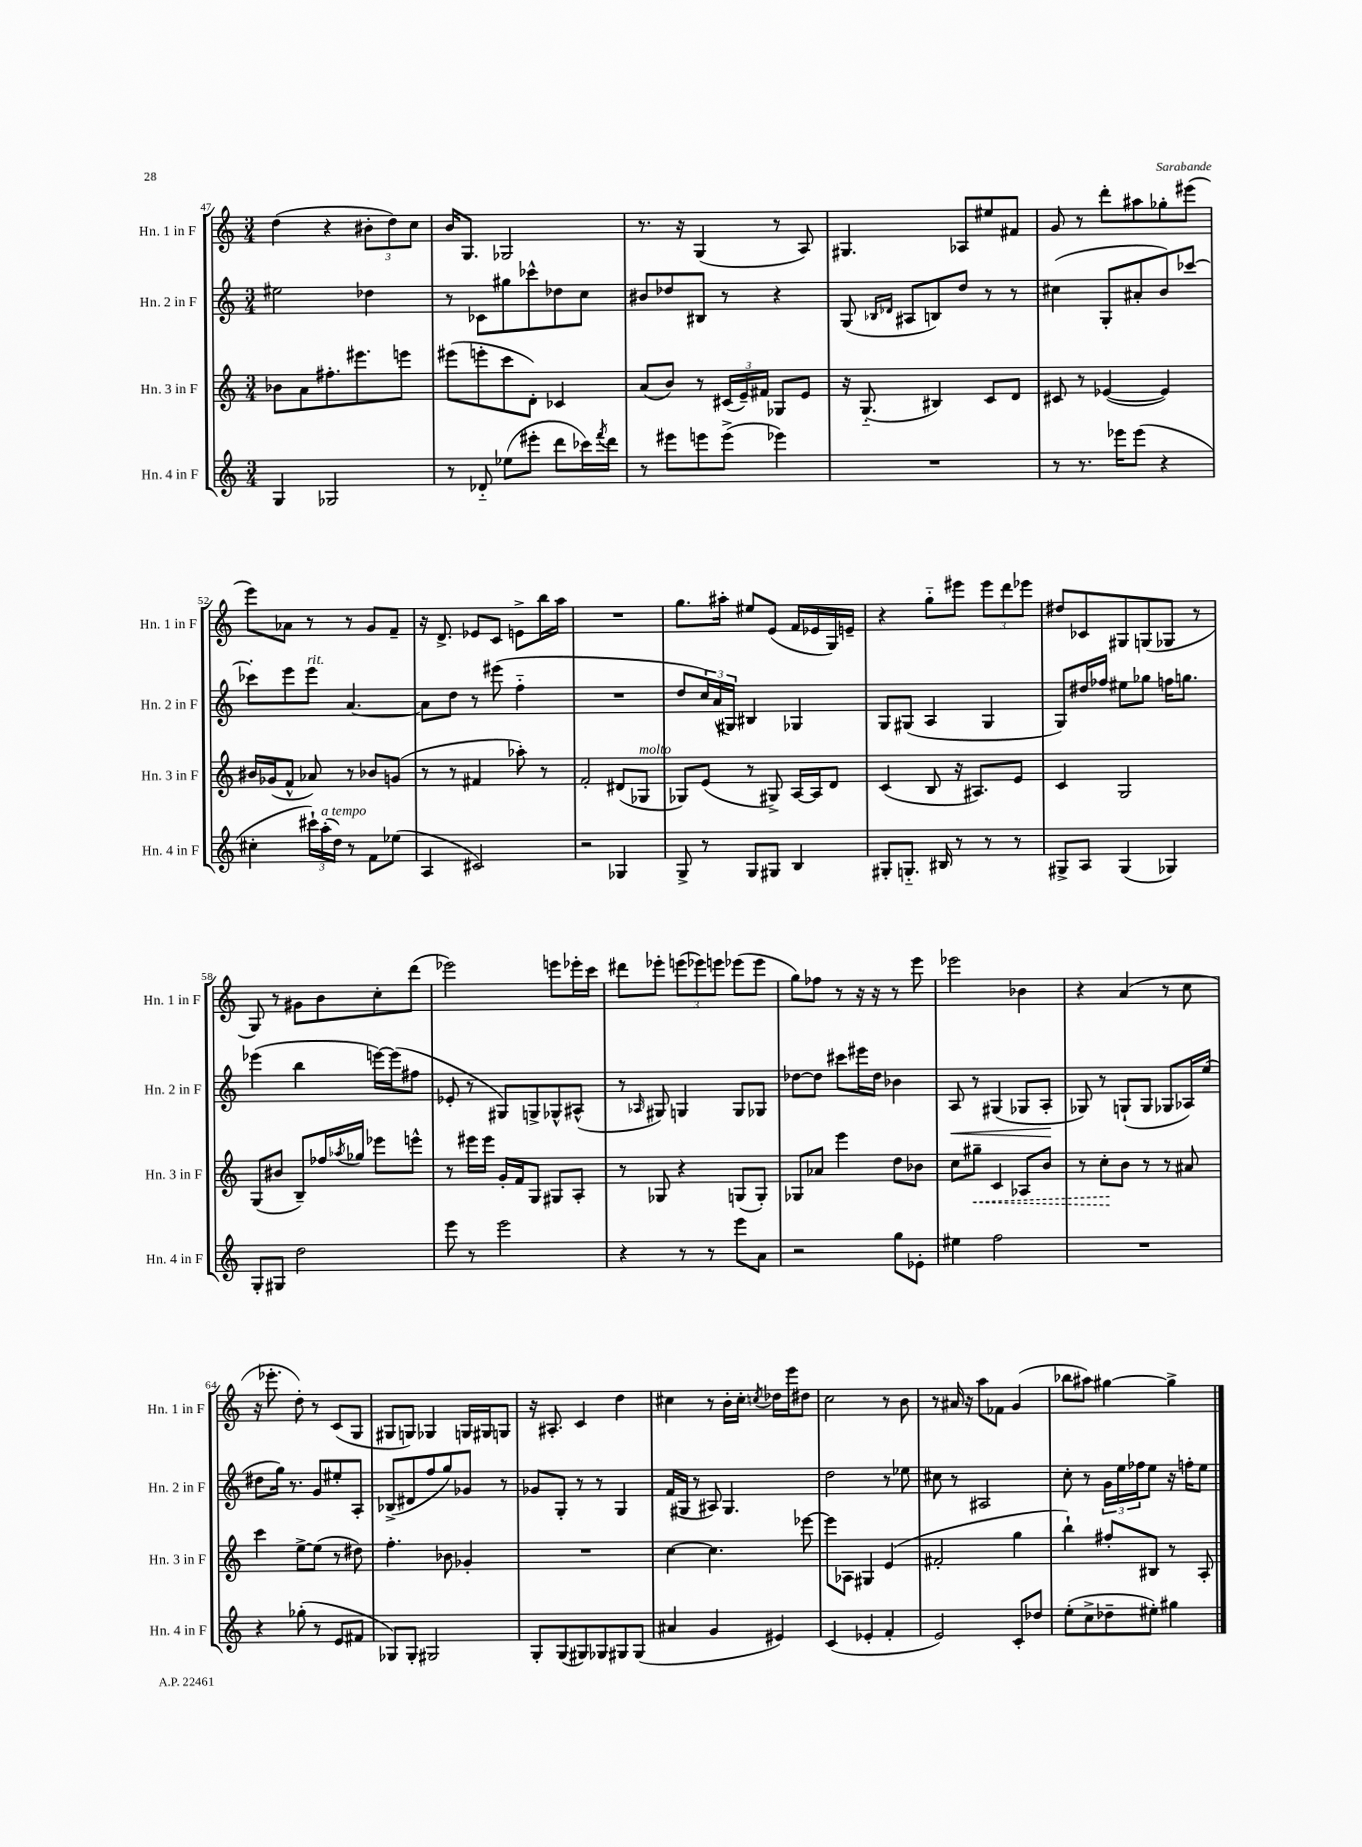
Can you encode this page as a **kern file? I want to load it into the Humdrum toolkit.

**kern	**kern	**kern	**kern
*staff4	*staff3	*staff2	*staff1
*clefG2	*clefG2	*clefG2	*clefG2
*k[]	*k[]	*k[]	*k[]
*M3/4	*M3/4	*M3/4	*M3/4
4G/	8b-\L	2ee#\	(4dd\
.	8a\	.	.
2G-/	8.ff#'\	.	4r
.	8.eee#\	.	.
.	.	4dd-\	12b#'\L
.	.	.	12dd\)
.	8eee\J	.	.
.	.	.	12cc\J
=	=	=	=
8r	(8eee#\L	8r	16b/LK
.	.	.	8.G/J
8d-'~/	8eee'\	8c-\L	.
(8ee-\L	8ccc\	8gg#\	2G-/
8eee#'\J	8d'\J)	8ccc-^^\	.
8ddd\L	4c-/	8dd-\	.
16ccc-\L)	.	8cc\J	.
8qfff/	.	.	.
16ddd\JJ	.	.	.
=	=	=	=
8r	(8a/L	8b#/L	8.r
8eee#\L	8b/J)	8dd-/	.
.	.	.	16r
8eee\	8r	8B#/J	(4G/
(8eee^\J	(24c#/LL	8r	.
.	24e~/)	.	.
.	24f#/JJ	.	.
4eee-\)	8G-/L	4r	8r
.	8e/J	.	8A/)
=	=	=	=
2.r	16r	(8G/	4.G#/
.	(8.G'~/	.	.
.	.	16qqB-/LL	.
.	.	16qqd-/JJ	.
.	.	8A#/L	.
.	4B#/)	8B/)	.
.	.	8dd/J	8A-/L
.	8c/L	8r	8ee#/
.	8d/J	8r	8f#/J
=	=	=	=
8r	8c#/	(4cc#\	8g/
8.r	8r	.	8r
.	([4e-/	8G'/L	8ddd'\L
16eee-\LK	.	.	.
(8eee-\J	.	8a#'/	8aa#\
4r	4e-/])	8b/)	8gg-'\
.	.	[8ccc-/J	(8eee#\J
=	=	=	=
4cc#'\	16b#/LL	8ccc-'\]L	8eee\L)
.	(16g-/J	.	.
.	8f^^/J	8eee\	8a-\J
24ccc#`\LL)	8a-/)	8eee\J	8r
(24aa'\	.	.	.
24dd\JJ)	.	.	.
8r	8r	[4.a/	8r
8f\L	8b-/L	.	8g/L
(8ee-\J	(8g/J	.	8f~/J
=	=	=	=
4A/	8r	8a\]L	16r
.	.	.	8.d^/
.	8r	8dd\J	.
2c#/)	4f#/	8r	8e-/L
.	.	(8eee#\	8c/J
.	8aa-'\)	4ff'~\	8e^\L
.	8r	.	16bb\L
.	.	.	16aa\JJ
=	=	=	=
2r	2f'/	2.r	2.r
4G-/	(8d#/L	.	.
.	8G-/J	.	.
=	=	=	=
8G^/	8G-/L)	8dd/L	8.gg\L
8r	(8e/J	24cc/L)	.
.	.	(24a/	.
.	.	.	16aa#'\Jk
.	.	24G#/JJ)	.
8G/L	8r	4B#/	8ee#/L
8G#/J	8G#^/)	.	(8e/J
4B/	[16A/LL	4G-/	16f/LL
.	16A/]J	.	16e-/
.	8d/J	.	16G/)
.	.	.	16e~/JJ
=	=	=	=
8G#'/L	(4c/	8G/L	4r
8.G'~/J	.	(8G#/J	.
.	8B/	4A/	8gg'~\L
16B#/	.	.	.
8r	16r	.	8eee#\J
.	8.A#/L)	.	.
8r	.	4G#/	12eee#\L
.	.	.	12ddd\
8r	8e/J	.	.
.	.	.	12eee-\J
=	=	=	=
8G#^/L	4c/	8G/L)	8dd#/L
8A/J	.	16dd#/L	8c-/
.	.	16ff-/JJ	.
(4G#/	2G/	8ee#\L	8G#/
.	.	8gg-\J	(8G/
4G-/)	.	16ff\LK	8G-/J
.	.	8.gg\J	.
.	.	.	8r
=	=	=	=
8G'/L	(8G/L	(4eee-\	8G/)
8G#/J	8b#/J	.	8r
2dd\	8B~/L)	4bb\	8g#\L
.	16ff-/L	.	8b\
.	8qaa-/	.	.
.	16gg-/JJ	.	.
.	8eee-\L	[16eee\LL)	8cc'\
.	.	(16eee\]J	.
.	8eee^^\J	8ff#\J	(8ddd\J
=	=	=	=
8eee\	8r	8e-'/	2eee-\)
8r	16eee#\LL	8r	.
.	16eee#\JJ	.	.
2eee\	16g'/LL	8G#/L)	.
.	16f/J	.	.
.	8G/J	8G^/	.
.	8G#/L	8G-^^/	8eee\L
.	8A'/J	(8A#^^/J	16eee-'\L
.	.	.	16ccc\JJ
=	=	=	=
4r	8r	8r	8ddd#\L
.	.	16qqA-/	.
.	8G-/	8G#/)	8eee-'\J
8r	4r	4G/	(12eee\L
.	.	.	12eee-\)
8r	.	.	.
.	.	.	12eee\J
8eee\L	(8G/L	8G/L	(8eee-\L
8a\J	8G'/J)	8G-/J	8eee-\J
=	=	=	=
2r	8G-/L	[8dd-\L	8gg\L)
.	8a-/J	8dd-\]J	8ff-\J
.	4eee\	8ccc#\L	8r
.	.	16eee#\L	16r
.	.	16dd-\JJ	16r
8gg\L	8dd\L	4b-\	8r
8e-'\J	8b-\J	.	8eee\
=	=	=	=
4ee#\	8cc\L	8A/	2eee-\
.	8gg#~\J	8r	.
2ff\	4c/	(4G#/	.
.	8A-/L	8G-/L	4b-\
.	8b/J	8A'/J	.
=	=	=	=
2.r	8r	8G-/)	4r
.	8cc'\L	8r	.
.	8b\J	(8G`/L	(4a/
.	8r	8G/J	.
.	8r	8G-/L	8r
.	8a#/	16A-/L)	8cc\
.	.	(16ee/JJ	.
=	=	=	=
4r	4ccc\	8dd#\L	16r
.	.	.	8.eee-'\
.	.	16gg\Jk)	.
.	.	8.r	.
(8gg-'\	[8ee^\L	.	8dd'\)
8r	(8ee\]J	8g/L	8r
8e/L	8r	8ee#'/	(8c/L
8f#/J	8dd#\)	8A'/J	8G/J
=	=	=	=
8G-/L)	4.ff'\	(8B-^/L	8G#/L
8G-'/J	.	8d#/	8G/J)
2G#/	.	8ff/	4G-/
.	8b-\	8gg/)	.
.	4g-'/	8g-/J	16G/LL
.	.	.	16G#/J
.	.	8r	8G/J
=	=	=	=
8G'/L	2.r	8g-/L	16r
.	.	.	8.A#'/
(8G/	.	8G'/J	.
8G#/)	.	8r	4c/
8G-/	.	8r	.
8G#/	.	4G/	4dd\
(8G#/J	.	.	.
=	=	=	=
4a#/	[4cc\	(16f/LL	4cc#\
.	.	16G#/JJ	.
.	.	8r	.
4g/	4.cc\]	8A#/)	8r
.	.	4.G#/	16b'\LL
.	.	.	16cc#'\JJ
.	.	.	8qcc/
4e#/)	.	.	16dd-\LL
.	.	.	16eee\J
.	[8eee-\	.	8dd#\J
=	=	=	=
(4c/	8eee-\]L	2dd\	2cc\
.	8A-\J	.	.
4e-'/	4G#/	.	.
4f'/	(4e/	8r	8r
.	.	8ee-\	8b\
=	=	=	=
2e/)	2f#'/	8cc#\	8r
.	.	8r	16a#/
.	.	.	16r
.	.	2A#/	8aa\L
.	.	.	8f-\J
8c'/L	4gg\	.	(4g/
8dd-/J	.	.	.
=	=	=	=
(8ee'\L	4bb`\)	8cc'\	8bb-\L
8cc^\	.	8r	8aa#\J)
8dd-~\	8ff#'/L	24g\LL	[4gg#\
.	.	24ee\	.
.	.	24ff-\J	.
8ee#'\J)	8B#/J	8ee\J	.
4gg#\	8r	16r	4gg#^\]
.	.	16ff'\LK	.
.	8A'/	8ee\J	.
==	==	==	==
*-	*-	*-	*-
